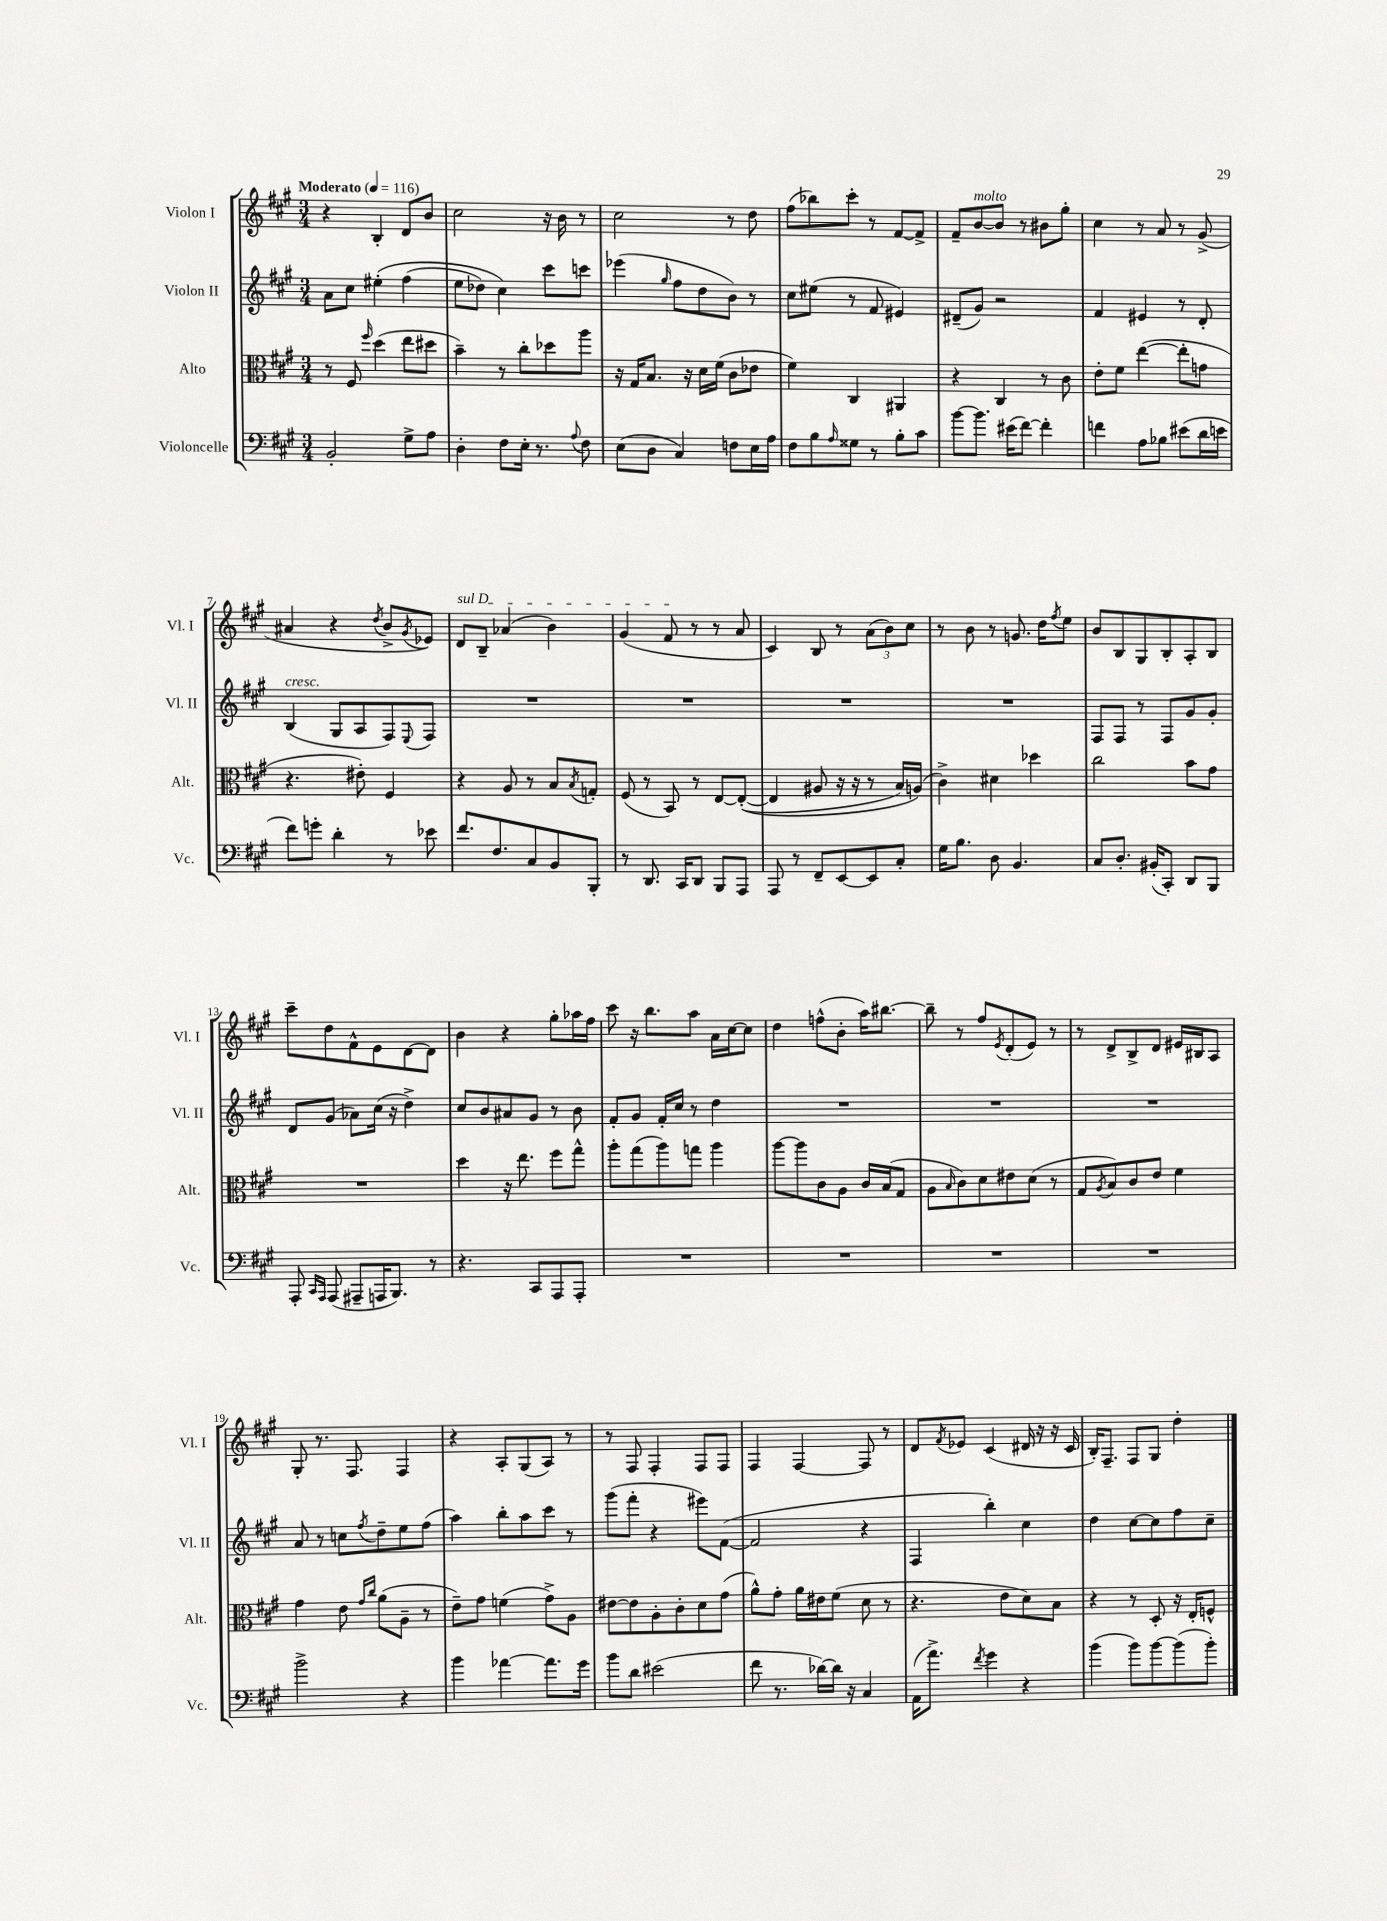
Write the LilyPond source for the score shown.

<<
\new StaffGroup <<
\new Staff = "s0" \with { instrumentName = "Violon I" shortInstrumentName = "Vl. I" } {
    \clef treble \key a \major \numericTimeSignature \time 3/4 \tempo "Moderato" 4 = 116
    r4 b4-. d'8 b'8 |
    cis''2 r16 b'16 r8 |
    cis''2 r8 d''8 |
    fis''8( bes''8) cis'''8-. r8 fis'8~ fis'8-> |
    fis'8-- b'8~^\markup { \italic "molto" } b'8 r8 bis'8 gis''8-. |
    cis''4 r8 a'8 r8 gis'8->( |
    ais'4 r4 \acciaccatura { d''8 } b'8-> \acciaccatura { gis'8 } ees'8) |
    \once \override TextSpanner.bound-details.left.text = \markup { \italic "sul D" } d'8\startTextSpan b8-- aes'4( b'4) |
    gis'4( fis'8\stopTextSpan r8 r8 a'8 |
    cis'4) b8 r8 \tuplet 3/2 { a'8( b'8) cis''8 } |
    r8 b'8 r8 g'8. d''16 \acciaccatura { fis''8 } e''8 |
    b'8 b8 gis8 b8-. a8-. b8 |
    cis'''8-- d''8 fis'8-^ e'8 d'8~ d'8 |
    b'4 r4 gis''8-. aes''16 fis''16 |
    cis'''8 r16 b''8. a''8 a'16 cis''16~ cis''8 |
    d''4 f''8-^( b'8-. a''16) bis''8.~ |
    bis''8-- r8 fis''8 \acciaccatura { e'8 } d'8-.( e'8) r8 |
    r8 d'8-> b8-> d'8 eis'16 bis16 a8 |
    gis8-. r8. fis8. fis4 |
    r4 a8-. gis8( a8) r8 |
    r8 fis8 fis4-. fis8 fis8 |
    fis4 fis4~ fis8 r8 |
    d'8 \acciaccatura { fis'8 } ees'8 cis'4( dis'16 r16 r16 cis'16 |
    b16-.) fis8.-- fis8 gis8 d''4-. \bar "|." |
}
\new Staff = "s1" \with { instrumentName = "Violon II" shortInstrumentName = "Vl. II" } {
    \clef treble \key a \major \numericTimeSignature \time 3/4
    a'8 cis''8 eis''4-.\( fis''4( |
    e''8 des''8) cis''4\) cis'''8 c'''8 |
    ees'''4( \grace { gis''16 } fis''8 d''8 b'8) r8 |
    cis''8 eis''8( r8 fis'8 eis'4) |
    dis'8--( gis'8) r2 |
    fis'4 eis'4 r8 d'8-. |
    b4^\markup { \italic "cresc." }( gis8 a8 fis8) \appoggiatura { e8 } fis8 |
    R2. |
    R2. |
    R2. |
    R2. |
    fis8 fis8 r8 fis8 gis'8 gis'8-. |
    d'8 gis'8( aes'8) cis''16( r16 d''4->) |
    cis''8 b'8 ais'8 gis'8 r8 b'8 |
    fis'8-. gis'8 fis'16-. cis''16 r8 d''4 |
    R2. |
    R2. |
    R2. |
    a'8 r8 c''8 \acciaccatura { fis''8 } d''8-- e''8 fis''8( |
    a''4) b''8-. a''8 cis'''8 r8 |
    gis'''8( fis'''8-. r4 eis'''8) fis'8~( |
    fis'2 r4 |
    fis4 b''4-.) cis''4 |
    d''4 cis''8~ cis''8 fis''8 cis''8-- \bar "|." |
}
\new Staff = "s2" \with { instrumentName = "Alto" shortInstrumentName = "Alt." } {
    \clef alto \key a \major \numericTimeSignature \time 3/4
    r8 fis8 \grace { fis''16 } d''4( e''8 dis''8 |
    b'4--) r8 cis''8-. des''8 a''8 |
    r16 gis16 b8. r16 d'16 fis'16( cis'8 ees'8 |
    fis'4) cis4 ais,4 |
    r4 cis4 r8 cis'8 |
    e'8-. fis'8 e''4~( e''8-. g'8 |
    r4. eis'8-.) fis4 |
    r4 a8 r8 b8 \acciaccatura { b8 } g8-. |
    fis8( r8 b,8) r8 e8~ e8~-.(\( |
    e4 ais8 r16 r16 r8 b16) a16(\) |
    cis'4->) dis'4 des''4 |
    cis''2 b'8 gis'8 |
    R2. |
    d''4 r16 e''8. fis''8 gis''8-^ |
    a''8-. gis''8( a''8) g''8 a''4 |
    a''8~ a''8 cis'8 a8 cis'16 b16( gis8 |
    a8 \grace { b16 } cis'8) d'8 eis'8 d'8( r8 |
    gis8 \acciaccatura { a8 } b8) cis'8 e'8 fis'4 |
    gis'4 e'8 \grace { gis'16 cis''16 } a'8( a8-- r8 |
    e'8--) gis'8 f'4( gis'8->) a8 |
    eis'8~ eis'8 a8-. cis'8-. d'8 gis'8( |
    a'8-^) gis'8-. a'16 eis'16 fis'8( d'8 r8 |
    r4. e'8 d'8) b8 |
    r4 r8 d8-. r16 e16-. f8-^ \bar "|." |
}
\new Staff = "s3" \with { instrumentName = "Violoncelle" shortInstrumentName = "Vc." } {
    \clef bass \key a \major \numericTimeSignature \time 3/4
    b,2-. gis8-> a8 |
    d4-. fis8 e16-. r8. \appoggiatura { a8 } fis8 |
    e8( d8 cis4) f8 e16 a16 |
    fis8 b8 \grace { a16 } gisis8 r8 b8-. cis'8 |
    b'8~ b'8. eis'16( fis'8~) fis'4-. |
    f'4 a8 bes8 eis'8( d'16 e'16 |
    fis'8) g'8-. d'4-. r8 ees'8 |
    fis'8. fis8. cis8 b,8 b,,8-. |
    r8 d,8. cis,16 d,8 b,,8 a,,8 |
    a,,8 r8 fis,8-- e,8~ e,8 cis8-. |
    gis16 b8. d8 b,4. |
    cis8 d8.-. bis,16-.( cis,8-.) d,8 b,,8 |
    a,,8-. \grace { cis,16 a,,16 } a,,8( ais,,8-- a,,16 b,,8.) r8 |
    r4. cis,8 a,,8 a,,8-. |
    R2. |
    R2. |
    R2. |
    R2. |
    b'2-> r4 |
    b'4 aes'4~ aes'8. gis'16 |
    b'8 d'8 eis'2( |
    fis'8 r8. des'16~) des'16 r16 cis4 |
    a,16( a'8.->) \acciaccatura { fis'8 } gis'4 r4 |
    b'4( b'8) b'8~ b'8( b'8-.) \bar "|." |
}
>>
>>
